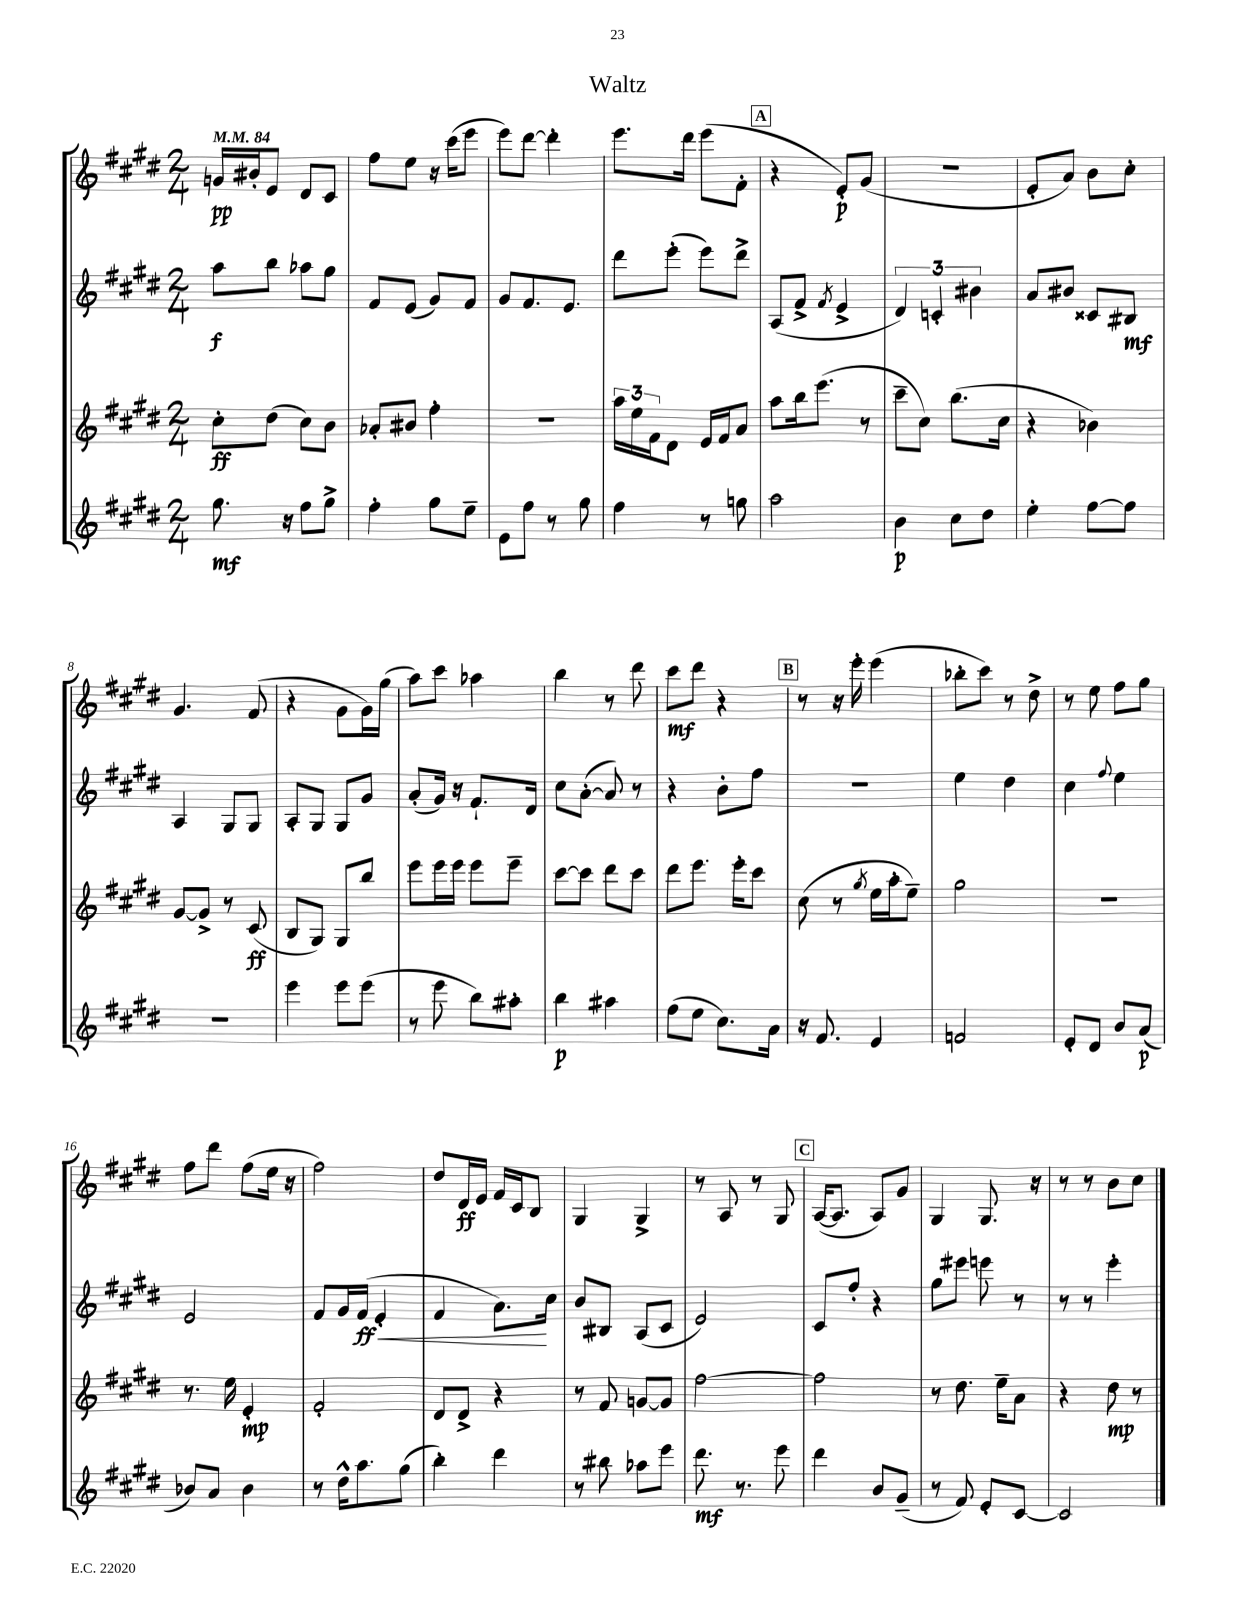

**kern	**kern	**kern	**kern
*staff4	*staff3	*staff2	*staff1
*clefG2	*clefG2	*clefG2	*clefG2
*k[f#c#g#d#]	*k[f#c#g#d#]	*k[f#c#g#d#]	*k[f#c#g#d#]
*M2/4	*M2/4	*M2/4	*M2/4
*MM84	*MM84	*MM84	*MM84
8.gg#\	8cc#'\L	8aa\L	16g/LL
.	.	.	16b#'/J
.	(8dd#\J	8bb\J	8e/J
16r	.	.	.
8ff#\L	8cc#\L)	8aa-\L	8d#/L
8gg#^\J	8b\J	8gg#\J	8c#/J
=	=	=	=
4ff#'\	8a-'/L	8f#/L	8ff#\L
.	8b#/J	(8e/J	8ee\J
8gg#\L	4ff#'\	8g#/L)	16r
.	.	.	(16ccc#\LK
8ee~\J	.	8f#/J	8eee\J
=	=	=	=
8e\L	2r	8g#/L	8eee\L)
8ff#\J	.	8.f#/	[8ddd#\J
8r	.	.	4ddd#'\]
.	.	8.e/J	.
8gg#\	.	.	.
=	=	=	=
4ff#\	24aa\LL	8ddd#\L	8.eee\L
.	24ee\	.	.
.	24f#\J	.	.
.	8d#\J	(8eee'\J	.
.	.	.	16ddd#\Jk
8r	16e/LL	8eee\L)	(8eee\L
.	16f#/J	.	.
8gg\	8a/J	8ddd#^\J	8f#'\J
=	=	=	=
2aa\	8aa\L	(8A/L	4r
.	16bb\k	8f#^/J	.
.	(8.eee\J	.	.
.	.	8qf#/	.
.	.	4e^/	8e'/L)
.	8r	.	(8g#/J
=	=	=	=
4b\	8ccc#~\L	6d#/)	2r
.	8cc#\J)	.	.
.	.	6c'/	.
8cc#\L	(8.bb\L	.	.
.	.	6b#\	.
8dd#\J	.	.	.
.	16cc#\Jk	.	.
=	=	=	=
4ee'\	4r	8a/L	8e'/L
.	.	8b#/J	8a/J)
[8ff#\L	4b-\)	8c##/L	8b\L
8ff#\]J	.	8B#/J	8cc#'\J
=	=	=	=
2r	[8g#/L	4A/	4.g#/
.	8g#^/]J	.	.
.	8r	8G#/L	.
.	(8c#/	8G#/J	(8f#/
=	=	=	=
4eee\	8B/L	8A'/L	4r
.	8G#/J)	8G#/J	.
8eee\L	8G#/L	8G#/L	8g#\L
(8eee\J	8bb/J	8g#/J	16g#\L)
.	.	.	(16gg#\JJ
=	=	=	=
8r	8eee\L	(8a'/L	8aa\L)
8eee\	16eee\L	16g#/Jk)	8ccc#\J
.	16eee\JJ	16r	.
8bb\L)	8eee\L	8.f#`/L	4aa-\
8aa#'\J	8eee~\J	.	.
.	.	16d#/Jk	.
=	=	=	=
4bb\	[8ccc#\L	8cc#\L	4bb\
.	8ccc#\]J	([8a'\J	.
4aa#\	8ddd#\L	8a/])	8r
.	8ccc#\J	8r	8ddd#\
=	=	=	=
(8ff#\L	8ddd#\L	4r	8ccc#\L
8ee\J	8.eee\J	.	8ddd#\J
8.cc#\L)	.	8b'\L	4r
.	16eee'\LK	.	.
.	8ccc#\J	8ff#\J	.
16a\Jk	.	.	.
=	=	=	=
16r	(8cc#\	2r	8r
8.f#/	.	.	.
.	8r	.	16r
.	.	.	16eee'\
.	8qgg#/	.	.
4e/	16ee\LL	.	(4eee\
.	16aa'\J	.	.
.	8ee~\J)	.	.
=	=	=	=
2f/	2gg#\	4ee\	8bb-'\L
.	.	.	8ccc#\J)
.	.	4dd#\	8r
.	.	.	8dd#^\
=	=	=	=
8e'/L	2r	4cc#\	8r
8d#/J	.	.	8ee\
.	.	8qqff#/	.
8b/L	.	4ee\	8ff#\L
(8a/J	.	.	8gg#\J
=	=	=	=
8b-/L)	8.r	2e/	8ff#\L
8a/J	.	.	8ddd#\J
.	16ee\	.	.
4b-\	4e'/	.	(8ff#\L
.	.	.	16ee\Jk
.	.	.	16r
=	=	=	=
8r	2f#'/	8f#/L	2ff#\)
16dd#^^\LK	.	16g#/L	.
8.aa\	.	(16f#/JJ	.
.	.	4e'/	.
(8gg#\J	.	.	.
=	=	=	=
4bb'\)	8d#/L	4f#/	8dd#/L
.	8d#^/J	.	16d#/L
.	.	.	16e/JJ
4ddd#\	4r	8.a\L)	16f#/LL
.	.	.	16c#/J
.	.	.	8B/J
.	.	16cc#\Jk	.
=	=	=	=
8r	8r	8b/L	4G#/
8bb#\	8f#/	8B#/J	.
8aa-\L	[8g/L	(8A/L	4G#^/
8eee\J	8g/]J	8c#/J	.
=	=	=	=
8.ddd#\	[2ff#\	2e/)	8r
.	.	.	8A/
8.r	.	.	.
.	.	.	8r
8eee\	.	.	8G#/
=	=	=	=
4ddd#\	2ff#\]	8c#/L	([16A/LK
.	.	.	8.A/]J
.	.	8ff#'/J	.
8b/L	.	4r	8A/L)
(8g#~/J	.	.	8g#/J
=	=	=	=
8r	8r	8gg#\L	4G#/
8f#/)	8.dd#\	8eee#\J	.
8e'/L	.	8eee\	8.G#/
.	16ee~\LK	.	.
[8c#/J	8a\J	8r	.
.	.	.	16r
=	=	=	=
2c#/]	4r	8r	8r
.	.	8r	8r
.	8dd#\	4eee'\	8b\L
.	8r	.	8cc#\J
==	==	==	==
*-	*-	*-	*-
